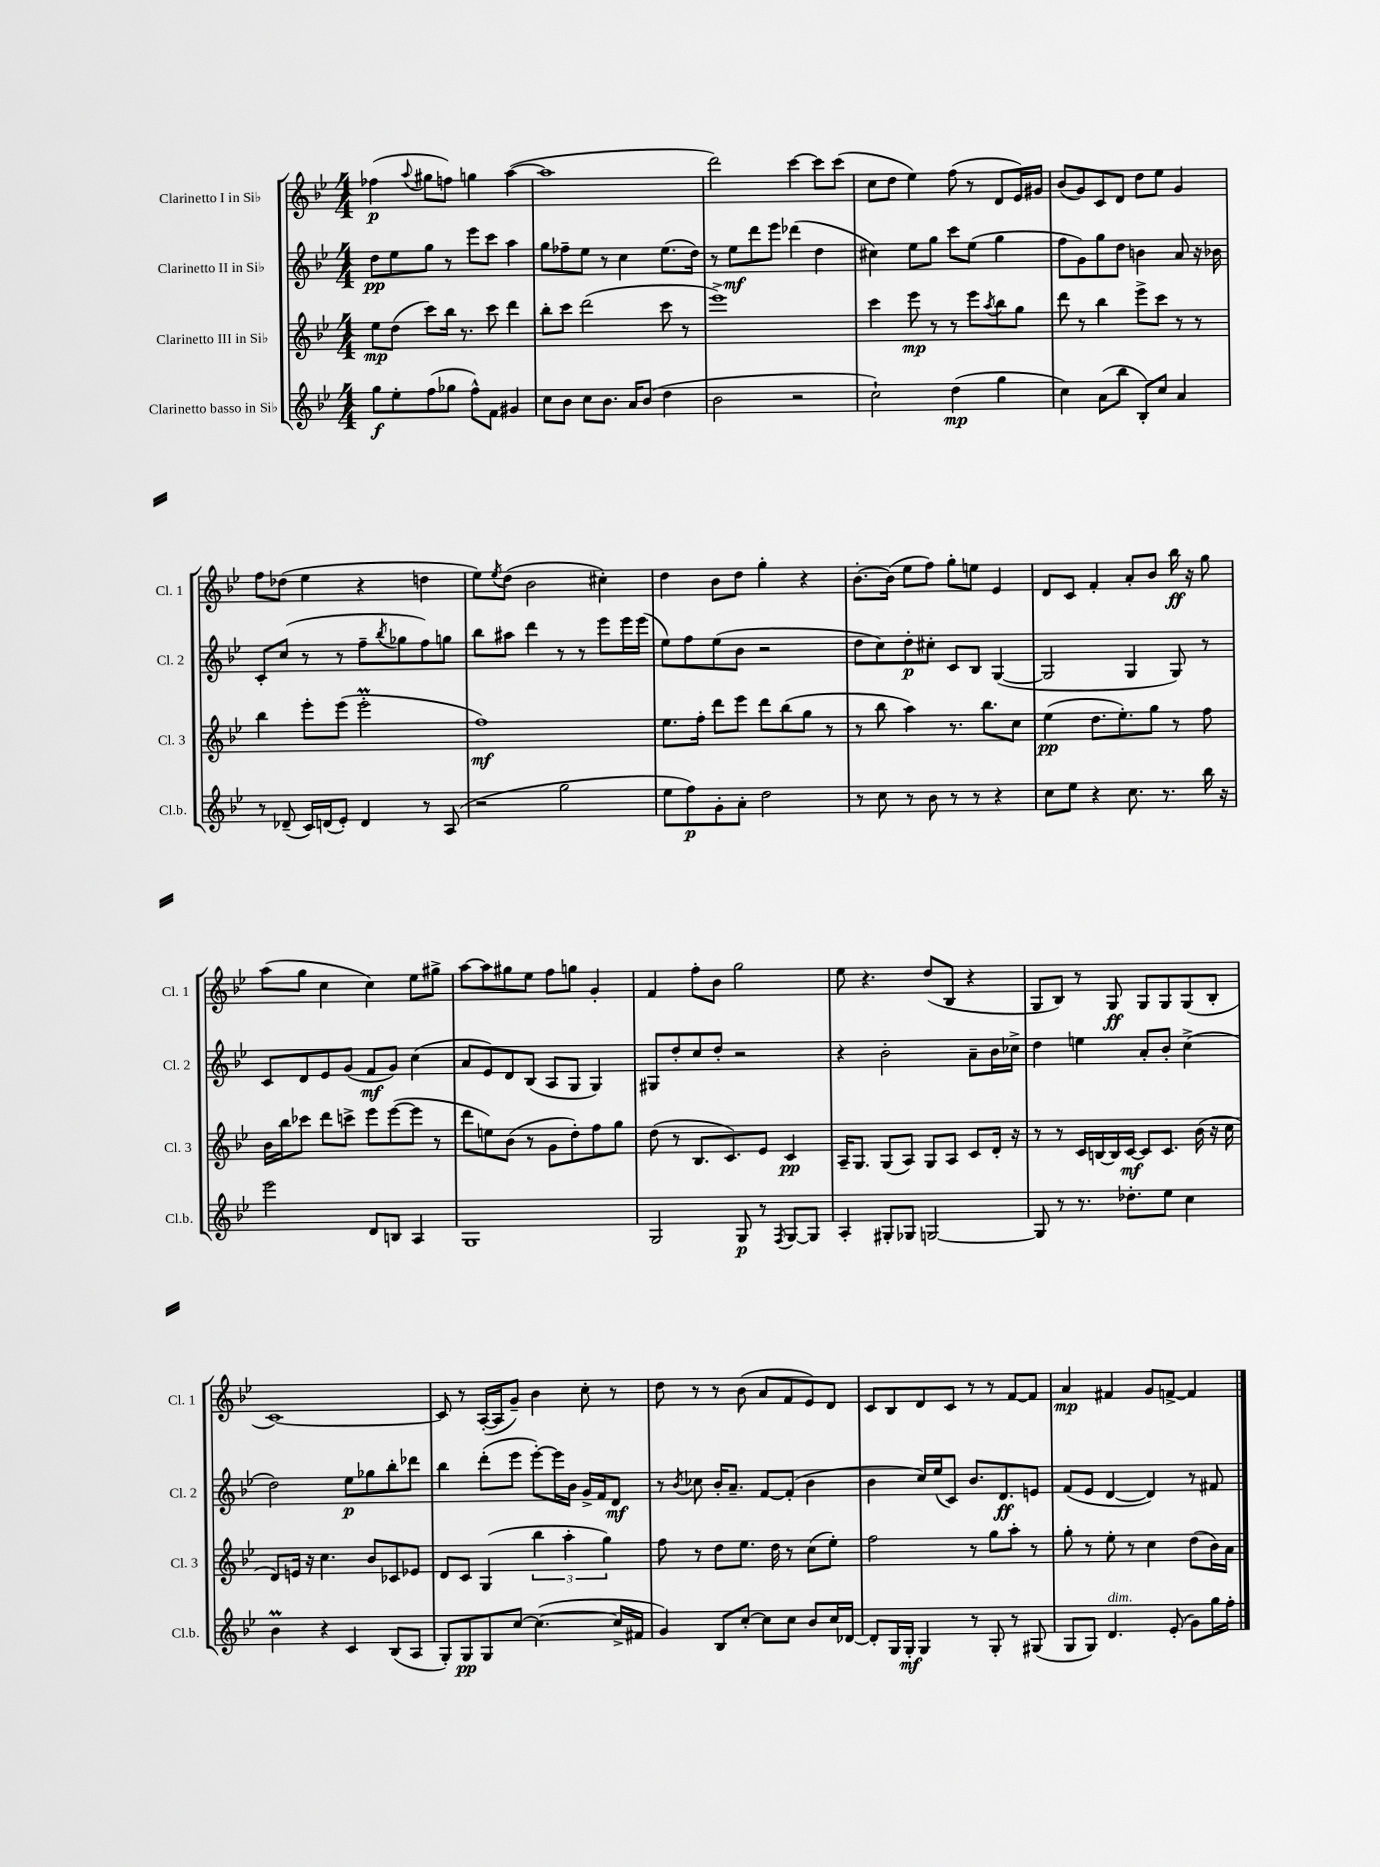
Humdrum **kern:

**kern	**dynam	**kern	**dynam	**kern	**dynam	**kern	**dynam
*part4	*part4	*part3	*part3	*part2	*part2	*part1	*part1
*staff4	*staff4	*staff3	*staff3	*staff2	*staff2	*staff1	*staff1
*I"Clarinetto basso in Si♭	*	*I"Clarinetto III in Si♭	*	*I"Clarinetto II in Si♭	*	*I"Clarinetto I in Si♭	*
*I'Cl.b.	*	*I'Cl. 3	*	*I'Cl. 2	*	*I'Cl. 1	*
*clefG2	*	*clefG2	*	*clefG2	*	*clefG2	*
*k[b-e-]	*	*k[b-e-]	*	*k[b-e-]	*	*k[b-e-]	*
*M4/4	*	*M4/4	*	*M4/4	*	*M4/4	*
=1	=1	=1	=1	=1	=1	=1	=1
8gg\L	f	8ee-\L	mp	8dd\L	pp	(4ff-X\	p
8ee-'\	.	(8dd\J	.	8ee-\	.	.	.
.	.	.	.	.	.	8qqaa/	.
(8ff\	.	8ccc\L)	.	8gg\J	.	8gg#X\L	.
8gg-X\J	.	16bb-\Jk	.	8r	.	8ffn\J)	.
.	.	8.r	.	.	.	.	.
8ff^^\L)	.	.	.	8eee-\L	.	4ggn\	.
8f\J	.	8ccc\	.	8ccc\J	.	.	.
4g#X/	.	4ddd\	.	4aa\	.	([4aa\	.
=2	=2	=2	=2	=2	=2	=2	=2
8cc\L	.	8bb-'\L	.	8gg\L	.	1aa]	.
8b-\J	.	8ccc\J	.	8ff-X~\	.	.	.
8cc\L	.	(2ddd\	.	8ee-\J	.	.	.
8.b-\J	.	.	.	8r	.	.	.
.	.	.	.	4cc\	.	.	.
16a/KL	.	.	.	.	.	.	.
(8b-/J	.	.	.	.	.	.	.
4dd\	.	8ccc\	.	(8.ee-\L	.	.	.
.	.	8r	.	.	.	.	.
.	.	.	.	16dd\Jk)	.	.	.
=3	=3	=3	=3	=3	=3	=3	=3
2b-\	.	1eee-^)	.	8r	.	2ddd\)	.
.	.	.	.	8ee-\L	mf	.	.
.	.	.	.	8ddd\	.	.	.
.	.	.	.	8eee-\J	.	.	.
2r	.	.	.	(4ddd-X\	.	[4ccc\	.
.	.	.	.	4dd\	.	8ccc\L]	.
.	.	.	.	.	.	(8ccc\J	.
=4	=4	=4	=4	=4	=4	=4	=4
2cc`\)	.	4ccc\	.	4cc#X\)	.	8cc\L	.
.	.	.	.	.	.	8dd\J	.
.	.	8eee-\	mp	8ee-\L	.	4ee-\)	.
.	.	8r	.	8gg\J	.	.	.
(4dd\	mp	8r	.	8ccc\L	.	(8ff\	.
.	.	8eee-\L	.	(8ee-\J	.	8r	.
.	.	8qaa/	.	.	.	.	.
4gg\	.	8bb-\	.	4gg\	.	8d/L	.
.	.	8gg\J	.	.	.	16e-/L)	.
.	.	.	.	.	.	16g#X/JJ	.
=5	=5	=5	=5	=5	=5	=5	=5
4cc\)	.	8ddd\	.	8ff\L	.	(8b-/L	.
.	.	8r	.	8g\)	.	8g/)	.
(8a\L	.	4bb-\	.	8gg\	.	8c/	.
8bb-\J	.	.	.	8dd\J	.	8d/J	.
8B-'/L)	.	8eee-^\L	.	4bn\	.	8dd\L	.
8cc/J	.	8ccc\J	.	.	.	8ee-\J	.
4a/	.	8r	.	8a/	.	4g/	.
.	.	8r	.	16r	.	.	.
.	.	.	.	16b-X\	.	.	.
!!LO:LB:g=z
=6	=6	=6	=6	=6	=6	=6	=6
8r	.	4bb-\	.	8c'/L	.	8ff\L	.
(8d-X~/	.	.	.	(8cc/J	.	(8dd-X\J	.
16c/LL)	.	8eee-'\L	.	8r	.	4ee-\	.
(16dn/J	.	.	.	.	.	.	.
8e-'/J)	.	(8eee-\J	.	8r	.	.	.
4d/	.	2eee-M'\	.	8ff~\L	.	4r	.
.	.	.	.	8qbb-/	.	.	.
.	.	.	.	8gg-X\	.	.	.
8r	.	.	.	8ff\)	.	4ddn\	.
(8A/	.	.	.	8ggn\J	.	.	.
=7	=7	=7	=7	=7	=7	=7	=7
2r	.	1ff)	mf	8bb-\L	.	8ee-\L)	.
.	.	.	.	.	.	8qee-/	.
.	.	.	.	8aa#X\J	.	(8dd\J	.
.	.	.	.	4ddd\	.	2b-\	.
2gg\	.	.	.	8r	.	.	.
.	.	.	.	8r	.	.	.
.	.	.	.	8eee-\L	.	4cc#X'\)	.
.	.	.	.	16eee-\L	.	.	.
.	.	.	.	(16eee-\JJ	.	.	.
=8	=8	=8	=8	=8	=8	=8	=8
8ee-\L	.	8.ee-\L	.	8ee-\L)	.	4dd\	.
8ff\)	p	.	.	8ff\	.	.	.
.	.	16ff'\Jk	.	.	.	.	.
8g'\	.	8ddd\L	.	(8ee-\	.	8b-\L	.
8a'\J	.	8eee-\J	.	8b-\J	.	8dd\J	.
2dd\	.	8ddd\L	.	2r	.	4gg'\	.
.	.	(8bb-\	.	.	.	.	.
.	.	8gg\J	.	.	.	4r	.
.	.	8r	.	.	.	.	.
=9	=9	=9	=9	=9	=9	=9	=9
8r	.	8r	.	8dd\L	.	[8.b-'\L	.
8cc\	.	8bb-\	.	8cc\)	.	.	.
.	.	.	.	.	.	(16b-\Jk]	.
8r	.	4aa\)	.	8dd'\	p	8ee-\L	.
8b-\	.	.	.	8cc#X'\J	.	8ff\J)	.
8r	.	8.r	.	8c/L	.	8gg'\L	.
8r	.	.	.	8B-/J	.	8een\J	.
.	.	8.bb-\L	.	.	.	.	.
4r	.	.	.	([4G/	.	4e-/	.
.	.	8cc\J	.	.	.	.	.
=10	=10	=10	=10	=10	=10	=10	=10
8cc\L	.	(4ee-\	pp	2G/]	.	8d/L	.
8ee-\J	.	.	.	.	.	8c/J	.
4r	.	8.dd\L	.	.	.	4f'/	.
.	.	8.ee-'\)	.	.	.	.	.
8.cc\	.	.	.	4G/	.	8a'/L	.
.	.	8gg\J	.	.	.	8b-/J	.
8.r	.	.	.	.	.	.	.
.	.	8r	.	8G/)	.	16bb-\	ff
.	.	.	.	.	.	16r	.
16bb-\	.	8ff\	.	8r	.	8gg\	.
16r	.	.	.	.	.	.	.
!!LO:LB:g=z
=11	=11	=11	=11	=11	=11	=11	=11
2eee-\	.	16b-\LL	.	8c/L	.	(8aa\L	.
.	.	16bb-\J	.	.	.	.	.
.	.	8ccc-X\J	.	8d/	.	8gg\J	.
.	.	8ddd\L	.	8e-/	.	4cc\	.
.	.	8cccn^\J	.	(8g/J	.	.	.
8d/L	.	8eee-\L	.	8f/L	mf	4cc\)	.
8Bn/J	.	([8eee-\	.	8g/J)	.	.	.
4A/	.	8eee-\J]	.	(4cc\	.	8ee-\L	.
.	.	8r	.	.	.	8gg#X^\J	.
=12	=12	=12	=12	=12	=12	=12	=12
1G	.	8ddd\L	.	8a/L	.	[8aa\L	.
.	.	8een\)	.	8e-/)	.	8aa\]	.
.	.	(8b-\J	.	8d/	.	8gg#X\	.
.	.	8r	.	(8B-/J	.	8ee-\J	.
.	.	8g\L	.	8A/L	.	8ff\L	.
.	.	8dd'\)	.	8G/J	.	8ggn\J	.
.	.	8ff\	.	4G/)	.	4g'/	.
.	.	8gg\J	.	.	.	.	.
=13	=13	=13	=13	=13	=13	=13	=13
2G/	.	(8dd\	.	8G#X/L	.	4f/	.
.	.	8r	.	8dd'/	.	.	.
.	.	8.B-/L	.	8cc/	.	8ff'\L	.
.	.	.	.	8dd'/J	.	8b-\J	.
.	.	8.c/)	.	.	.	.	.
8G/	p	.	.	2r	.	2gg\	.
8r	.	8e-/J	.	.	.	.	.
8qF/	.	.	.	.	.	.	.
[8G/L	.	4c/	pp	.	.	.	.
8G/J]	.	.	.	.	.	.	.
=14	=14	=14	=14	=14	=14	=14	=14
4A'/	.	16A~/KL	.	4r	.	8ee-\	.
.	.	8.G/J	.	.	.	.	.
.	.	.	.	.	.	4.r	.
8G#X'/L	.	(8G/L	.	2b-'\	.	.	.
8G-X/J	.	8A/J)	.	.	.	.	.
[2Gn/	.	8G/L	.	.	.	(8dd/L	.
.	.	8A/J	.	.	.	8B-/J	.
.	.	8c/L	.	8a~\L	.	4r	.
.	.	16d'/Jk	.	16b-\L	.	.	.
.	.	16r	.	16cc-X^\JJ	.	.	.
=15	=15	=15	=15	=15	=15	=15	=15
8G/]	.	8r	.	4dd\	.	8G/L	.
8r	.	8r	.	.	.	8B-/J)	.
8.r	.	16c/LL	.	4een\	.	8r	.
.	.	[16Bn/	.	.	.	.	.
.	.	16B/]	.	.	.	8G/	ff
8.dd-X'\L	.	[16c/JJ	mf	.	.	.	.
.	.	8c/L]	.	8a'/L	.	8G/L	.
8ee-\J	.	8.c/J	.	8b-'/J	.	8G/	.
4cc\	.	.	.	(4cc^\	.	(8G/	.
.	.	(16b-\	.	.	.	.	.
.	.	16r	.	.	.	8B-'/J	.
.	.	16cc\	.	.	.	.	.
!!LO:LB:g=z
=16	=16	=16	=16	=16	=16	=16	=16
4b-M\	.	8d/L)	.	2dd\)	.	[1c)	.
.	.	16en/Jk	.	.	.	.	.
.	.	16r	.	.	.	.	.
4r	.	4.cc\	.	.	.	.	.
4c/	.	.	.	8ee-\L	p	.	.
.	.	8b-/L	.	8gg-X\	.	.	.
(8B-/L	.	8c-X/	.	8bb-'\	.	.	.
8A/J	.	8e-X/J	.	8ddd-X\J	.	.	.
=17	=17	=17	=17	=17	=17	=17	=17
8G'/L)	.	8d/L	.	4bb-\	.	8c/]	.
8G/	pp	8c/J	.	.	.	8r	.
8G/	.	(4G/	.	(8ddd'\L	.	([16A'/LL	.
.	.	.	.	.	.	16A/J]	.
[8cc/J	.	.	.	8eee-\J	.	8g~/J)	.
(4.cc\_	.	6bb-\	.	[8eee-'\L)	.	4b-\	.
.	.	.	.	16eee-\L]	.	.	.
.	.	6aa'\	.	.	.	.	.
.	.	.	.	16b-\JJ	.	.	.
.	.	.	.	16g^/LL	.	8cc'\	.
.	.	.	.	16f/J	.	.	.
.	.	6gg\)	.	.	.	.	.
16cc^/LL]	.	.	.	8d/J	mf	8r	.
16f#X/JJ	.	.	.	.	.	.	.
=18	=18	=18	=18	=18	=18	=18	=18
4g/)	.	8ff\	.	8r	.	8dd\	.
.	.	.	.	8qb-/	.	.	.
.	.	8r	.	8cc-X\	.	8r	.
8B-/L	.	8dd\L	.	16b-'/KL	.	8r	.
.	.	.	.	8.a~/J	.	.	.
[8cc'/J	.	8.ee-\J	.	.	.	(8b-\	.
8cc\L]	.	.	.	[8f/L	.	8a/L	.
.	.	16dd\	.	.	.	.	.
8cc\J	.	8r	.	(8f'/J]	.	8f/	.
8b-/L	.	(8cc\L	.	4b-\	.	8e-/)	.
16cc/L	.	8ee-'\J)	.	.	.	8d/J	.
[16d-X/JJ	.	.	.	.	.	.	.
=19	=19	=19	=19	=19	=19	=19	=19
8d-'/L]	.	2ff\	.	4b-\	.	8c/L	.
16G/L	.	.	.	.	.	8B-/	.
16G'/JJ	mf	.	.	.	.	.	.
4G/	.	.	.	16cc/LL)	.	8d/	.
.	.	.	.	(16ee-/J	.	.	.
.	.	.	.	8c/J)	.	8c/J	.
8r	.	8r	.	8.b-/L	.	8r	.
8G'/	.	8gg\L	.	.	.	8r	.
.	.	.	.	8.d/	ff	.	.
8r	.	8aa'\J	.	.	.	[8f/L	.
(8G#X/	.	8r	.	8en/J	.	8f/J]	.
=20	=20	=20	=20	=20	=20	=20	=20
8G/L	.	8gg'\	.	(8f/L	.	4a/	mp
8G/J)	.	8r	.	8e-/J	.	.	.
!LO:TX:a:i:t=dim.	!	!	!	!	!	!	!
4.d/	.	8ee-'\	.	[4d/	.	4f#X/	.
.	.	8r	.	.	.	.	.
.	.	4cc\	.	4d/])	.	8g/L	.
(8e-'/	.	.	.	.	.	[8fn^/J	.
8g\L)	.	(8dd\L	.	8r	.	4f/]	.
16gg\L	.	16b-\L)	.	8f#X/	.	.	.
16ff'\JJ	.	16a\JJ	.	.	.	.	.
==	==	==	==	==	==	==	==
*-	*-	*-	*-	*-	*-	*-	*-
